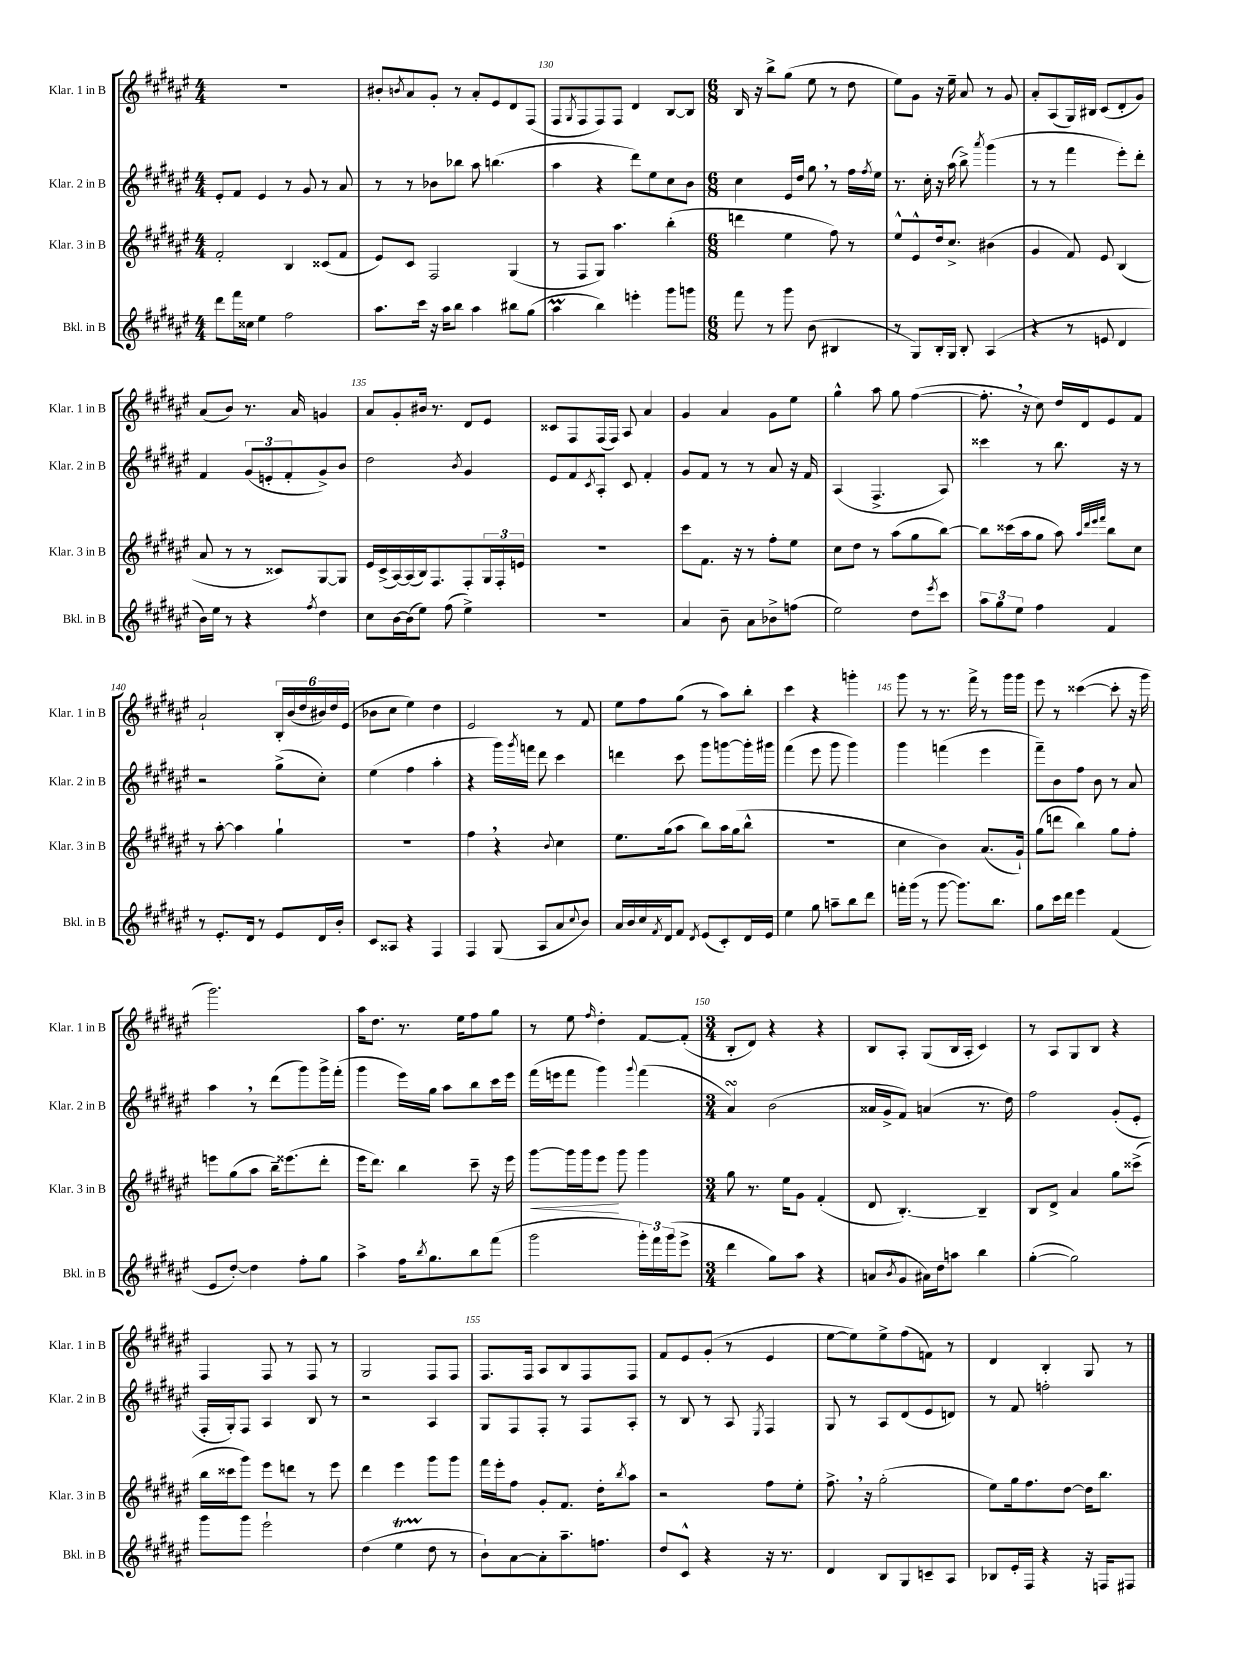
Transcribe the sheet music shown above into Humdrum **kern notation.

**kern	**kern	**kern	**kern
*staff4	*staff3	*staff2	*staff1
*clefG2	*clefG2	*clefG2	*clefG2
*k[f#c#g#d#a#e#]	*k[f#c#g#d#a#e#]	*k[f#c#g#d#a#e#]	*k[f#c#g#d#a#e#]
*M4/4	*M4/4	*M4/4	*M4/4
8ddd#\L	2f#'/	8e#'/L	1r
16fff#\L	.	8f#/J	.
16cc##\JJ	.	.	.
4ee#\	.	4e#/	.
2ff#\	4B/	8r	.
.	.	8g#/	.
.	(8c##/L	8r	.
.	8f#/J	8a#/	.
=	=	=	=
8.aa#\L	8e#/L)	8r	8b#'/L
.	.	.	8qb/
.	8c#/J	8r	8a#/
16ccc#\Jk	.	.	.
16r	2F#/	8b-\L	8g#'/J
16aa#\LK	.	.	.
8bb\J	.	8bb-\J	8r
4aa#\	.	8aa#\	8a#'/L
.	.	(4.bb\	8e#/
8bb#\L	(4G#/	.	8d#/
(8gg#\J	.	.	(8F#/J
=	=	=	=
4aa#\	8r	4aa#\	8F#/L
.	.	.	8qG#/
.	8F#/L	.	8F#/
4bb\)	8G#/J)	4r	8F#/)
.	4.aa#\	.	8F#/J
4eee'\	.	8ddd#\L)	4d#/
.	.	8ee#\	.
8ggg#\L	(4bb'\	8cc#\	[8B/L
8ggg\J	.	8b\J	8B/]J
=	=	=	=
*M6/8	*M6/8	*M6/8	*M6/8
8fff#\	4ddd\	4cc#\	16B/
.	.	.	16r
8r	.	.	8bb^\L
8ggg#\	4ee#\	16e#/LL	(8gg#\J
.	.	16dd#/JJ	.
(8b\	.	8gg#\	8ee#\
4B#/	8ff#\)	8r	8r
.	8r	16ff#\LL	8dd#\
.	.	8qff#/	.
.	.	16ee#\JJ	.
=	=	=	=
8r	8ee#^^/L	8.r	8ee#\L)
8G#/L)	8e#^^/	.	8g#\J
.	.	16cc#'\	.
16B'/L	16dd#/k	16r	16r
16G#/JJ	8.cc#^/J	(16aa#\	16ee#~\
8B'/	.	8bb^\)	8a#/
.	.	8qaaa#/	.
(4A#/	(4b#\	(4ggg#\	8r
.	.	.	8g#/
=	=	=	=
4r	4g#/	8r	8a#'/L
.	.	8r	(8A#/
8r	8f#/)	4fff#\	16G#/L)
.	.	.	16B#/JJ
8e/	8e#/	.	(8c#/L
4d#/	(4B/	8eee#'\L)	8d#'/
.	.	8ddd#'\J	8g#/J)
=	=	=	=
16b\LL)	8a#/	4f#/	(8a#/L
16ee#\JJ	.	.	.
8r	8r	.	8b/J)
4r	8r	(12g#/L	8.r
.	.	12e'/	.
.	8c##/L)	.	.
.	.	12f#'/	.
.	.	.	16a#/
8qff#/	.	.	.
4dd#\	[8G#/	8g#^/)	4g/
.	8G#/]J	8b/J	.
=	=	=	=
8cc#\L	16e#/LL	2dd#\	8a#/L
.	(16c#^/	.	.
[16b\L	[16A#/)	.	8g#'/
(16b\]J	(16A#/]	.	.
8ee#\J)	16B/J)	.	16b#/Jk
.	8.F#/	.	8.r
(8ff#\	.	.	.
.	.	8qb/	.
4ee#^\)	8F#'/	4g#/	8d#/L
.	24G#/L	.	8e#/J
.	24F#'/	.	.
.	24e/JJ	.	.
=	=	=	=
2.r	2.r	8e#/L	8c##/L
.	.	8f#/	8F#/
.	.	8qc#/	.
.	.	8A#'/J	(16F#/L
.	.	.	16F#/JJ)
.	.	8c#/	8A#/
.	.	4f#'/	4a#/
=	=	=	=
4a#/	8ccc#\L	8g#/L	4g#/
.	8.f#\J	8f#/J	.
8b~\	.	8r	4a#/
.	16r	.	.
8a#\L	8r	8r	.
8b-^\	8ff#'\L	8a#/	8g#\L
(8ff\J	8ee#\J	16r	8ee#\J
.	.	16f#/	.
=	=	=	=
2ee#\)	8cc#\L	(4A#/	4gg#^^\
.	8dd#\J	.	.
.	8r	4.F#^/	8aa#\
.	(8aa#\L	.	8gg#\
8dd#\L	8gg#\	.	([4ff#\
8qeee#/	.	.	.
8ccc#\J	[8bb\J)	8A#/)	.
=	=	=	=
12aa#\L	8bb\]L	4ccc##\	8.ff#'\]
12gg#\	.	.	.
.	(16ccc##\L	.	.
12ee#\J	.	.	.
.	16aa#\J	.	16r
4ff#\	8gg#\J	8r	8cc#\)
.	8aa#\)	8.bb\	16dd#/LL
.	.	.	16d#/J
.	32qqaa#/LLL	.	.
.	32qqddd#/	.	.
.	32qqeee#/	.	.
.	32qqfff#/JJJ	.	.
4f#/	8bb\L	.	8e#/
.	.	16r	.
.	8cc#\J	8r	8f#/J
=	=	=	=
8r	8r	2r	2a#`/
8.e#'/L	[8aa#'\	.	.
.	4aa#\]	.	.
16d#/Jk	.	.	.
8r	.	.	.
8e#/L	4gg#`\	(8gg#^\L	24B'/LL
.	.	.	(24b/
.	.	.	24dd#/
16d#/L	.	8cc#'\J)	24b#/)
.	.	.	24dd#/
16b'/JJ	.	.	.
.	.	.	(24e#/JJ
=	=	=	=
8c#/L	2.r	(4ee#\	8b-\L
8A##/J	.	.	8cc#\J
4r	.	4ff#\	4ee#\)
4F#/	.	4aa#'\	4dd#\
=	=	=	=
4F#/	4ff#\	4r	2e#/
(8G#/	4r	16ggg#\LL)	.
.	.	8qggg#/	.
.	.	16fff\JJ	.
8A#/L	.	8ddd#\	.
.	8qqb/	.	.
8a#/	4cc#\	4ccc#\	8r
8qqcc#/	.	.	.
8b/J)	.	.	8f#/
=	=	=	=
16a#/LL	8.ee#\L	4ddd\	8ee#\L
16b/	.	.	.
16cc#/	.	.	8ff#\
8qf#/	.	.	.
16d#/J	(16gg#\k	.	.
8f#/J	8aa#\J	8ccc#\	(8gg#\J
8qd#/	.	.	.
(8e#/L	8bb\L)	8ggg#\L	8r
8c#'/)	16aa#\L	[8ggg\	8aa#\L)
.	(16gg#\J	.	.
16d#/L	8bb^^\J	16ggg'\]L	8bb'\J
16e#/JJ	.	16ggg#\JJ	.
=	=	=	=
4ee#\	2.r	(4fff#\	4ccc#\
8gg#\	.	8eee#\	4r
8aa~\L	.	8ggg#\	.
8bb\	.	4ggg#\)	4ggg'\
8ddd#\J	.	.	.
=	=	=	=
16fff'\LL	4cc#\	4ggg#\	8ggg#\
(16ggg#\JJ	.	.	.
8r	.	.	8r
[8ggg#\	4b\)	(4fff\	8.r
8.ggg#\]L)	.	.	.
.	.	.	16fff#^\
.	(8.a#/L	4eee#\	8r
8.bb\J	.	.	.
.	.	.	16ggg#\LL
.	16g#`/Jk)	.	16ggg#\JJ
=	=	=	=
8gg#\L	(8gg#\L	8fff#~\L)	8eee#\
16ccc#\L	8ddd\J	8b\	8r
16ddd#\JJ	.	.	.
4eee#\	4bb\)	8ff#\J	([4ccc##\
.	.	8b\	.
(4f#/	8gg#\L	8r	8ccc##'\]
.	8ff#'\J	8a#/	16r
.	.	.	16ggg#\
=	=	=	=
8e#/L	8eee\L	4aa#\	2.ggg#\)
[8dd#'/J)	(8gg#\	.	.
4dd#\]	8aa#\J	8r	.
.	16bb~\LK)	(8ddd#\L	.
.	(8.eee##\	.	.
8ff#'\L	.	8ggg#\)	.
8gg#\J	8ddd#'\J	16ggg#^\L	.
.	.	(16fff#'\JJ	.
=	=	=	=
4aa#^\	16eee#\LK	4ggg#\	16aa#\LK
.	8.ddd#\J)	.	8.dd#\J
16ff#\LK	4bb\	16eee#\LL)	8.r
8qbb/	.	.	.
8.gg#\	.	16gg#\JJ	.
.	.	8aa#\L	.
.	.	.	16ee#\LK
8bb\	8ccc#~\	8bb\	8ff#\
(8fff#\J	16r	16ccc#\L	8gg#\J
.	16eee#\	16eee#\JJ	.
=	=	=	=
2ggg#\	[8ggg#\L	(16fff#\LL	8r
.	.	16eee\J	.
.	16ggg#\]L	8fff#\J	8ee#\
.	16ggg#\J	.	.
.	.	.	16qqff#/
.	8eee#\J	4ggg#\)	4dd#'\
.	8ggg#\	.	.
.	.	8qqggg#/	.
24ggg#'\LL)	4ggg#\	(4fff#\	[8f#/L
24fff#\	.	.	.
(24ggg#\J	.	.	.
8eee#^\J	.	.	(8f#'/]J
=	=	=	=
*M3/4	*M3/4	*M3/4	*M3/4
4ddd#\	8gg#\	4a#/)	8B'/L
.	8.r	.	8d#/J)
8gg#\L)	.	(2b\	4r
.	16ee#\LK	.	.
8aa#\J	8g#\J	.	.
4r	(4f#'/	.	4r
=	=	=	=
(8a/L	8d#/	16a##/LL	8B/L
.	.	16g#^/J	.
8qb/	.	.	.
8g#/J	[4.B'/)	8f#/J)	8A#'/J
16a#\LL)	.	(4a/	(8G#/L
16dd#\J	.	.	.
8aa\J	.	.	16B/L
.	.	.	16A#'/JJ
4bb\	4B~/]	8.r	4c#/)
.	.	16dd#\)	.
=	=	=	=
([4gg#'\	8B/L	2ff#\	8r
.	8d#^/J	.	8A#/L
2gg#\])	4a#/	.	8G#/
.	.	.	8B/J
.	8gg#\L	(8g#'/L	4r
.	(8ccc##^\J	8e#'/J	.
=	=	=	=
8ggg#\L	16bb\LL	16F#'/LL	4F#/
.	16ccc##\J	16G#'/J)	.
8ggg#\J	8ggg#\J)	8F#/J	.
2eee#`\	8eee#\L	4A#/	8F#/
.	8ddd\J	.	8r
.	8r	8B/	8F#/
.	8eee#\	8r	8r
=	=	=	=
(4dd#\	4ddd#\	2r	2G#/
4ee#\	4eee#\	.	.
8dd#\	8ggg#\L	4A#/	8F#/L
8r	8ggg#\J	.	8F#/J
=	=	=	=
8b`\L)	16fff#\LL	8G#/L	8.F#/L
.	16eee#'\J	.	.
[8a#\	8ff#\J	8F#/	.
.	.	.	16F#/Jk
8a#'\]	8g#'/L	8F#'/J	8A#/L
8.aa#~\	8.f#/J	8r	8B/
.	.	8F#/L	8F#/
8.ff\J	16dd#'\LK	.	.
.	8qbb/	.	.
.	8aa#\J	8A#'/J	8F#/J
=	=	=	=
8dd#/L	2r	8r	8f#/L
8c#^^/J	.	8B/	8e#/
4r	.	8r	(8g#'/J
.	.	8A#/	8r
.	.	8qE#/	.
16r	8ff#\L	4F#/	4e#/
8.r	.	.	.
.	8ee#'\J	.	.
=	=	=	=
4d#/	8.ff#^\	8G#/	[8ee#\L
.	.	8r	8ee#\])
.	16r	.	.
8B/L	(2gg#'\	8A#/L	8ee#^\
8G#/	.	(8d#/	(8ff#\
8c~/	.	8e#/	8f\J)
8A#/J	.	8d/J)	8r
=	=	=	=
8B-/L	8ee#\L)	8r	4d#/
16e#'/L	16gg#\k	8f#/	.
16F#/JJ	8.ff#\	.	.
4r	.	2ff'\	4B'/
.	[8dd#\J	.	.
16r	16dd#\]LK	.	8G#/
16F/LK	8.bb\J	.	.
8F#/J	.	.	8r
==	==	==	==
*-	*-	*-	*-
